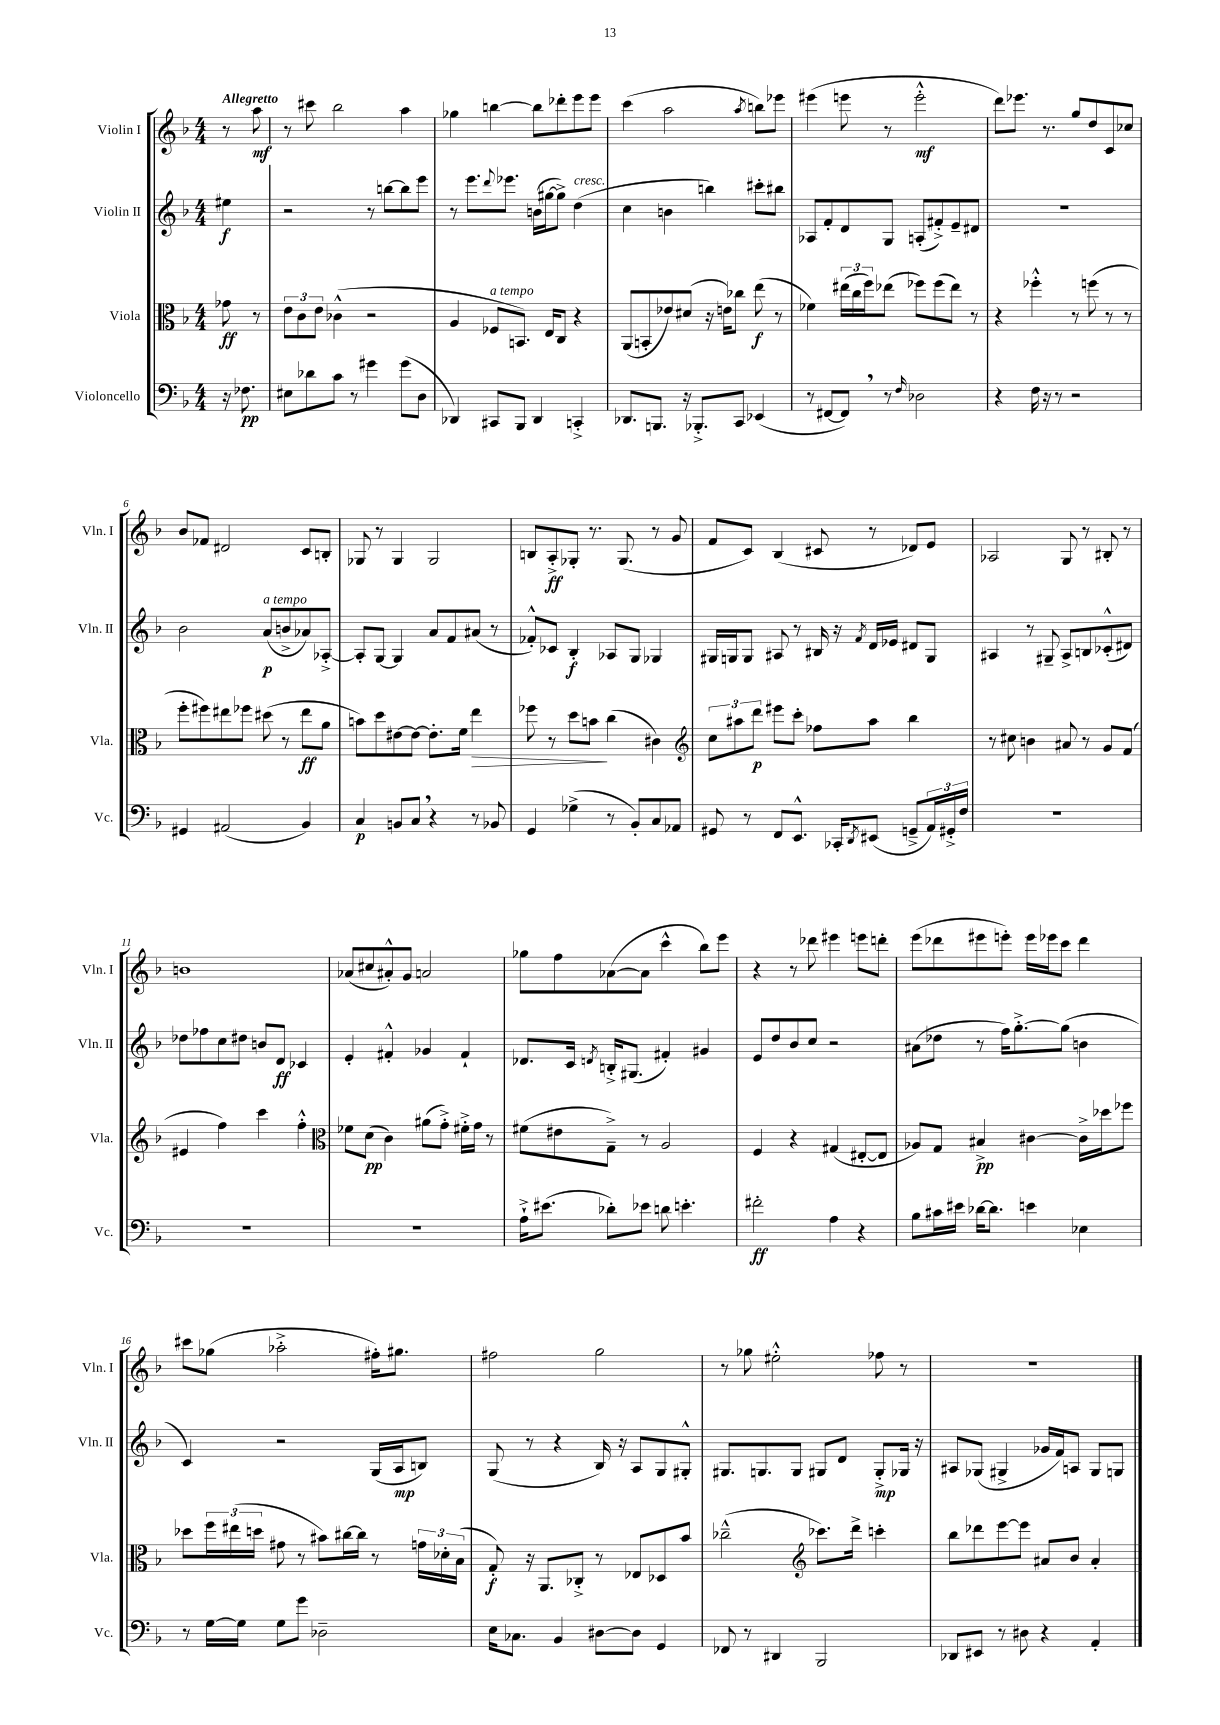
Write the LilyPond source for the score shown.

<<
\new StaffGroup <<
\new Staff = "s0" \with { instrumentName = "Violin I" shortInstrumentName = "Vln. I" } {
    \clef treble \key f \major \numericTimeSignature \time 4/4 \partial 4 \tempo "Allegretto"
    r8 a''8\mf |
    r8 cis'''8 bes''2 a''4 |
    ges''4 b''4~ b''8 des'''8-. e'''8 e'''8 |
    c'''4( a''2 \acciaccatura { a''8 } b''8) ees'''8 |
    eis'''4( e'''8 r8 e'''2-.-^\mf |
    d'''8) ees'''8. r8. g''8 d''8 c'8 ces''8 |
    bes'8 fes'8 dis'2 c'8 b8-. |
    ges8 r8 ges4 ges2 |
    b8 a8-.->\ff ges8-. r8. ges8.( r8 g'8 |
    f'8 c'8) bes4( cis'8 r8 des'8) e'8 |
    aes2 g8 r8 bis8-. r8 |
    b'1 |
    aes'8( cis''8 ais'8-.-^) g'8 a'2 |
    ges''8 f''8 aes'8~( aes'8 c'''4-^ bes''8) e'''8 |
    r4 r8 des'''8 eis'''4 e'''8 d'''8-. |
    e'''8( des'''8 eis'''8 e'''8-.) e'''16 ees'''16 c'''8 des'''4 |
    cis'''8 ges''8( aes''2-.-> fis''16-.) gis''8. |
    fis''2 g''2 |
    r8 ges''8 eis''2-.-^ fes''8 r8 |
    R1 \bar "|." |
}
\new Staff = "s1" \with { instrumentName = "Violin II" shortInstrumentName = "Vln. II" } {
    \clef treble \key f \major \numericTimeSignature \time 4/4 \partial 4
    eis''4\f |
    r2 r8 b''8~ b''8 e'''8 |
    r8 e'''8. \appoggiatura { d'''8 } ees'''8. b'16( gis''16~ gis''8->) d''4^\markup { \italic "cresc." }( |
    c''4 b'4 b''4) cis'''8-. bis''8 |
    aes8 f'8-. d'8 g8 a8-.( fis'8-.->) e'8-- dis'8 |
    R1 |
    bes'2 a'8\p^\markup { \italic "a tempo" }( b'8-> aes'8) aes8~-.-> |
    aes8-. g8~ g4 a'8 f'8 ais'8( r8 |
    fes'8-.-^) ces'8 bes4-.\f aes8 g8 ges4 |
    gis16 g16 g8 ais8 r8 bis16 r16 \acciaccatura { f'8 } d'16 ees'16 dis'8 g8 |
    ais4 r8 gis8-- ais8-> b8 ces'8-.-^( dis'8) |
    des''8 fes''8 c''8 dis''8 b'8 d'8\ff ces'4 |
    e'4-. fis'4-.-^ ges'4 fis'4-! |
    des'8. c'16 \acciaccatura { d'8 } b16-.-> gis8.( fis'4-.) gis'4 |
    e'8 d''8 bes'8 c''8 r2 |
    ais'8( des''8 r8 f''16) g''8.~-.-> g''8( b'4 |
    c'4) r2 g16( a16\mp b8) |
    g8( r8 r4 bes16) r16 a8 g8 gis8-.-^ |
    gis8. g8. g8 gis8 d'8 gis8-.->\mp ges16 r16 |
    ais8 ges8( gis4-> ges'16 f'16) a8 gis8 g8 \bar "|." |
}
\new Staff = "s2" \with { instrumentName = "Viola" shortInstrumentName = "Vla." } {
    \clef alto \key f \major \numericTimeSignature \time 4/4 \partial 4
    ges'8\ff r8 |
    \tuplet 3/2 { e'8 c'8 e'8 } ces'4-^( r2 |
    a4 fes8^\markup { \italic "a tempo" } b,8.) e16 c8 r4 |
    a,8( b,8-. ees'8) dis'8( r16 e'16) ces''8 e''8\f( r8 |
    fes'4) \tuplet 3/2 { eis''16( c''16 f''16) } ees''8( fes''8) fes''8( ees''8) r8 |
    r4 fes''4-.-^ r8 f''8( r8 r8 |
    f''8-. fis''8) eis''8 fes''8 dis''8( r8 eis''8\ff a'8 |
    b'8) d''8 eis'8~ eis'8~ eis'8.-. f'16 e''4\> |
    fes''8 r8 d''8 b'8\! c''4( cis'4) |
    \clef treble \tuplet 3/2 { c''8 ais''8 d'''8\p } eis'''8 c'''8-. fes''8 ais''8 bes''4 |
    r8 cis''8 b'4 ais'8 r8 g'8 f'8( |
    eis'4 f''4) c'''4 f''4-.-^ |
    \clef alto fes'8 d'8\pp( c'4) ais'8( g'8-.->) fis'16-.-> g'16 r8 |
    fis'8( eis'8 g8--->) r8 a2 |
    f4 r4 gis4( eis8~-. eis8 |
    aes8) g8 bis4->\pp cis'4~ cis'16-> des''16 fes''8 |
    des''8 \tuplet 3/2 { f''16 eis''16( d''16 } gis'8 r8 bis'8) cis''16~ cis''16 r8 \tuplet 3/2 { g'16 des'16-. bes16( } |
    g8-.\f) r16 a,8. ces8-.-> r8 ees8 des8 bes'8 |
    ces''2---^( \clef treble ces'''8.) d'''16-> c'''4-. |
    bes''8 des'''8 e'''8~ e'''8 ais'8 bes'8 ais'4-. \bar "|." |
}
\new Staff = "s3" \with { instrumentName = "Violoncello" shortInstrumentName = "Vc." } {
    \clef bass \key f \major \numericTimeSignature \time 4/4 \partial 4
    r16 fes8.\pp |
    eis8 des'8 c'8 r8 gis'4 gis'8( d8 |
    des,4) cis,8 bes,,8 des,4 c,4-.-> |
    des,8. b,,8. r16 bes,,8.-.-> c,8 ees,4( |
    r8 fis,8~ fis,8) \breathe r8 \grace { f16 } des2 |
    r4 f16 r16 r8 r2 |
    gis,4 ais,2( bes,4) |
    c4\p b,8 c8 \breathe r4 r8 bes,8 |
    g,4 ges4->( r8 bes,8-.) c8 aes,8 |
    gis,8 r8 f,8 e,8.-^ ces,16-. \acciaccatura { d,8 } eis,8( g,8---> \tuplet 3/2 { a,16) gis,16-.-> f16 } |
    R1 |
    R1 |
    R1 |
    a16-!-> eis'8.( des'8-.) ees'8 d'8 e'4.-. |
    fis'2-.\ff a4 r4 |
    bes8 cis'16 eis'16 des'16~ des'8. e'4 ees4 |
    r8 g16~ g16 g8 g'8 des2-- |
    e16 ces8. bes,4 dis8~ dis8 g,4 |
    fes,8 r8 dis,4 bes,,2 |
    des,8 eis,8 r8 dis8 r4 a,4-. \bar "|." |
}
>>
>>
